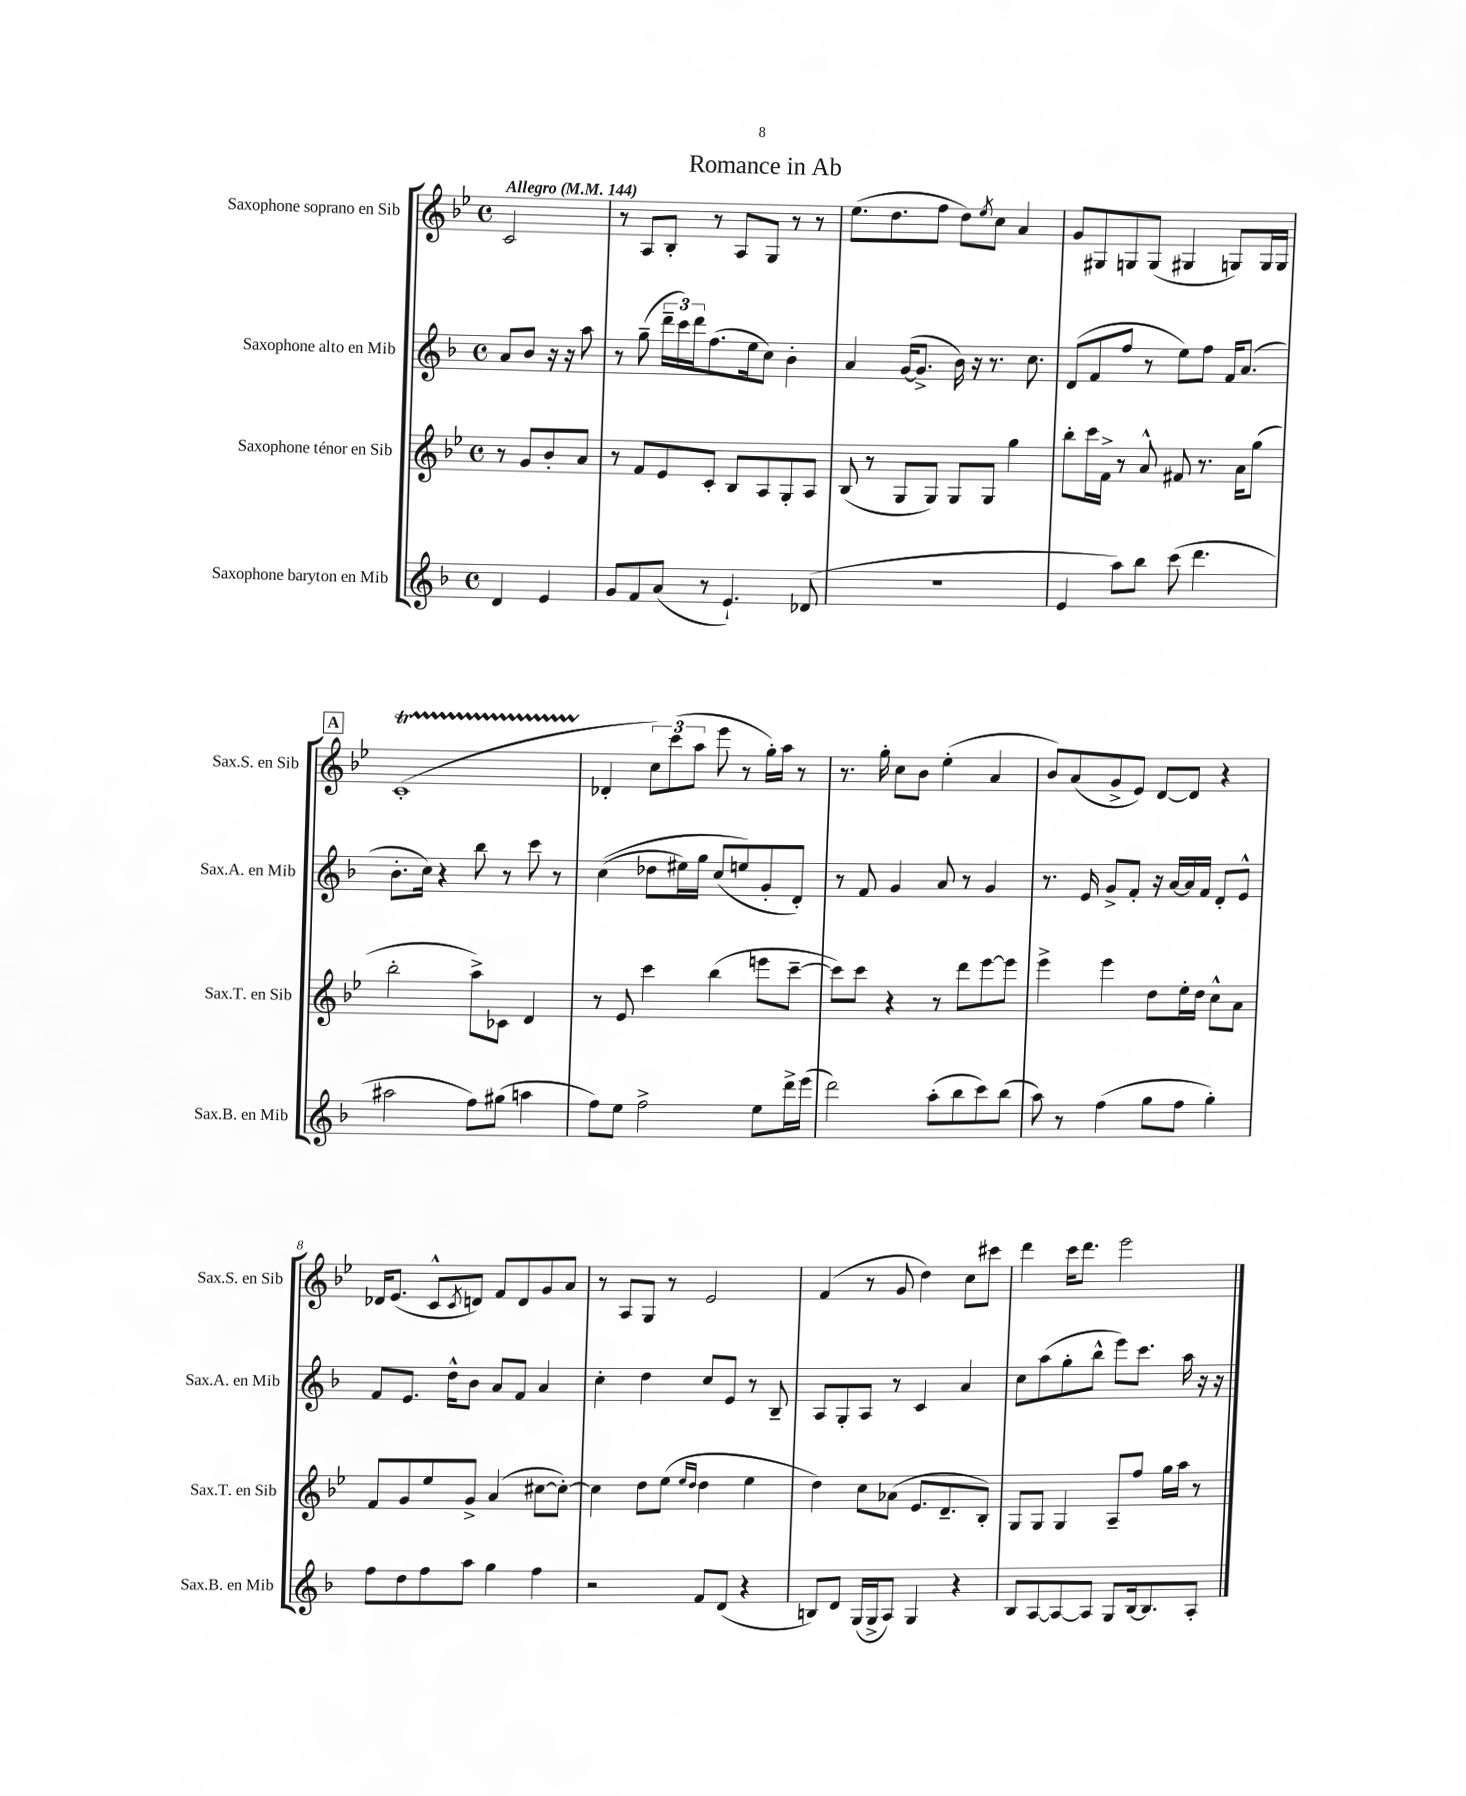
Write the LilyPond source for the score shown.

\header { title = "Romance in Ab" }
<<
\new StaffGroup <<
\new Staff = "s0" \with { instrumentName = "Saxophone soprano en Sib" shortInstrumentName = "Sax.S. en Sib" } {
    \clef treble \key bes \major \defaultTimeSignature \time 4/4 \partial 2 \tempo "Allegro" 4 = 144
    c'2 |
    r8 a8 bes8-. r8 a8 g8 r8 r8 |
    ees''8.( d''8. f''8 d''8) \acciaccatura { ees''8 } c''8 a'4 |
    g'8 gis8 g8 g8( gis4 g8) g16 g16 |
    \mark \markup { \box "A" } c'1-.\startTrillSpan( |
    des'4-.\stopTrillSpan \tuplet 3/2 { c''8) c'''8( a''8 } ees'''8 r8 g''16-.) a''16 r8 |
    r8. g''16-. c''8 bes'8 ees''4-.( a'4 |
    bes'8) a'8( g'8-> ees'8) d'8~ d'8 r4 |
    des'16 ees'8.( c'8-^ \acciaccatura { c'8 } d'8) f'8 d'8 g'8 a'8 |
    r8 a8 g8 r8 ees'2 |
    f'4( r8 g'8 d''4) c''8 cis'''8 |
    d'''4 c'''16 d'''8. ees'''2 \bar "|." |
}
\new Staff = "s1" \with { instrumentName = "Saxophone alto en Mib" shortInstrumentName = "Sax.A. en Mib" } {
    \clef treble \key f \major \defaultTimeSignature \time 4/4 \partial 2
    a'8 bes'8 r16 r16 a''8 |
    r8 g''8--( \tuplet 3/2 { d'''16-- c'''16) d'''16 } f''8.( e''16 c''8) bes'4-. |
    a'4 g'16~( g'8.-> bes'16) r16 r8. c''8. |
    d'8( f'8 f''8 r8 e''8) f''8 f'16 a'8.( |
    \mark \markup { \box "A" } bes'8.-. c''16) r4 bes''8 r8 c'''8 r8 |
    c''4(\( des''8 eis''16) g''16 c''8( e''8\) g'8-. d'8-.) |
    r8 f'8 g'4 a'8 r8 g'4 |
    r8. e'16 g'8-> f'8-. r16 a'16~ a'16 f'16 d'8-. e'8-^ |
    f'8 e'8. d''16-^ bes'8 a'8 f'8 a'4 |
    c''4-. d''4 c''8 e'8 r8 bes8-- |
    a8 g8-. a8 r8 c'4 a'4 |
    c''8 a''8( g''8-. bes''8-^ e'''8) c'''8. a''16 r16 r16 \bar "|." |
}
\new Staff = "s2" \with { instrumentName = "Saxophone ténor en Sib" shortInstrumentName = "Sax.T. en Sib" } {
    \clef treble \key bes \major \defaultTimeSignature \time 4/4 \partial 2
    r8 g'8 bes'8-. a'8 |
    r8 f'8 ees'8 c'8-. bes8 a8 g8-. a8 |
    bes8( r8 g8 g8) g8 g8 g''4 |
    bes''8-. c'''16 f'16-> r8 a'8-^ fis'8 r8. a'16 g''8( |
    \mark \markup { \box "A" } bes''2-. a''8->) ces'8 d'4 |
    r8 ees'8 c'''4 bes''4( e'''8 c'''8~-- |
    c'''8) c'''8 r4 r8 d'''8 ees'''8~ ees'''8 |
    ees'''4-> ees'''4 d''8 ees''16-. d''16 c''8-^ a'8 |
    f'8 g'8 ees''8 g'8-> a'4( cis''8~ cis''8~-.) |
    cis''4 d''8 ees''8( \grace { ees''16 d''16 } d''4 ees''4 |
    d''4) c''8 aes'8( ees'8. d'8.-- bes8-.) |
    g8 g8 g4 a8-- f''8 g''16 a''16 r8 \bar "|." |
}
\new Staff = "s3" \with { instrumentName = "Saxophone baryton en Mib" shortInstrumentName = "Sax.B. en Mib" } {
    \clef treble \key f \major \defaultTimeSignature \time 4/4 \partial 2
    d'4 e'4 |
    g'8 f'8 a'8( r8 e'4.-!) des'8( |
    r1 |
    e'4 a''8) bes''8 c'''8( d'''4. |
    \mark \markup { \box "A" } ais''2 f''8) gis''8( a''4 |
    f''8) e''8 f''2-> e''8 d'''16-> e'''16( |
    d'''2) a''8-.( bes''8 c'''8) bes''8( |
    a''8) r8 f''4( g''8 f''8 g''4-.) |
    f''8 d''8 f''8 a''8 g''4 f''4 |
    r2 f'8 d'8( r4 |
    b8) d'8 g16( g16-> a8) g4 r4 |
    bes8 a8~ a8~ a8 g8 bes16~ bes8. a8-. \bar "|." |
}
>>
>>
